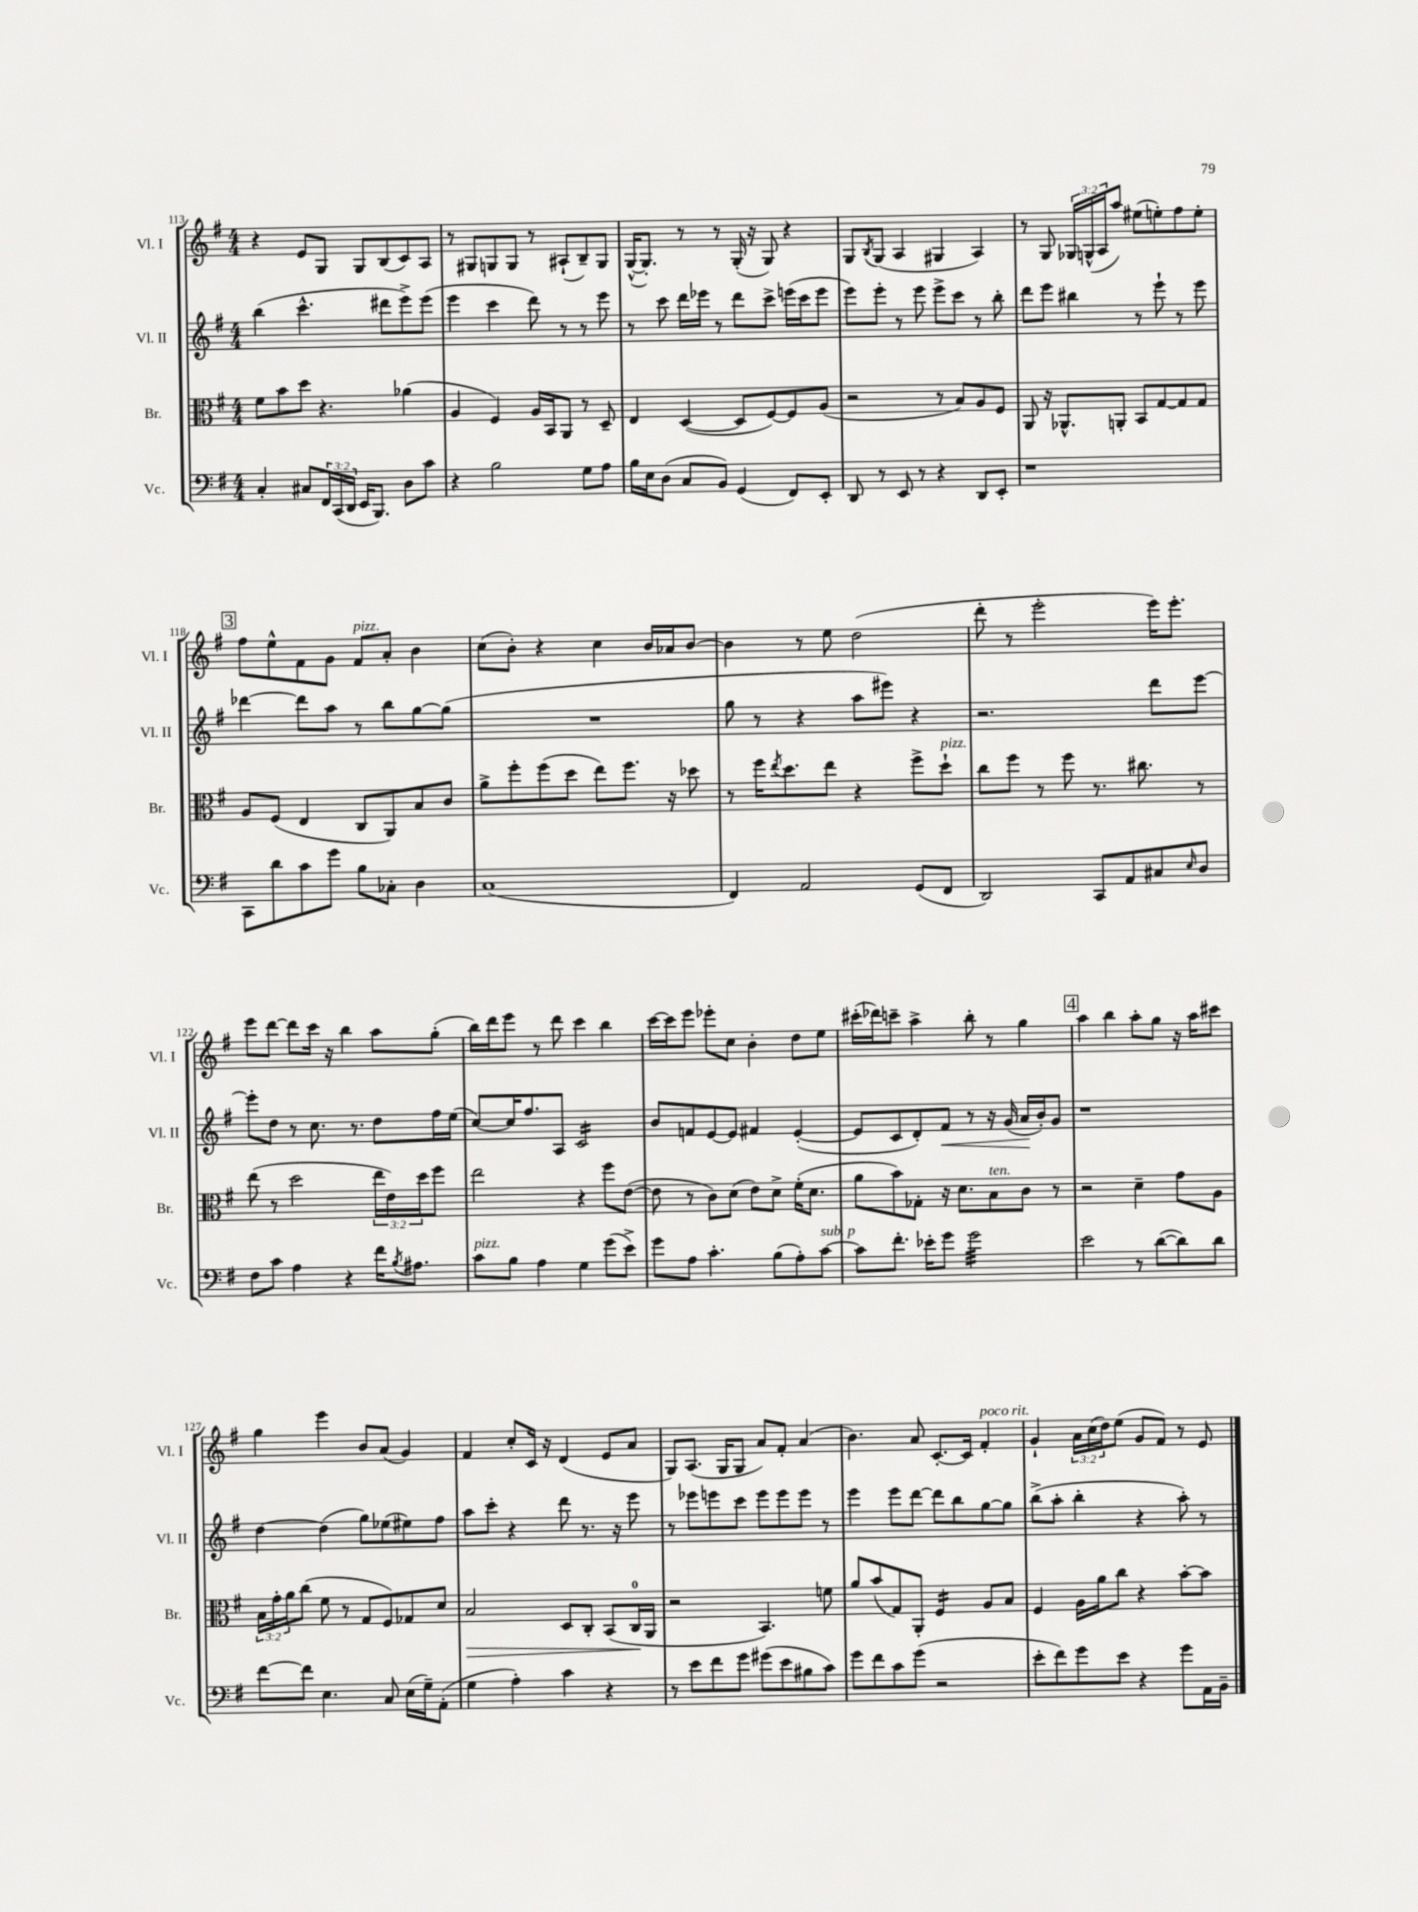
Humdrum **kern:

**kern	**kern	**dynam	**kern	**dynam	**kern
*part4	*part3	*part3	*part2	*part2	*part1
*staff4	*staff3	*staff3	*staff2	*staff2	*staff1
*I"Vc.	*I"Br.	*	*I"Vl. II	*	*I"Vl. I
*I'Vc.	*I'Br.	*	*I'Vl. II	*	*I'Vl. I
*clefF4	*clefC3	*	*clefG2	*	*clefG2
*k[f#]	*k[f#]	*	*k[f#]	*	*k[f#]
*M4/4	*M4/4	*	*M4/4	*	*M4/4
=113	=113	=113	=113	=113	=113
4C'/	8f#\L	.	(4bb\	.	4r
.	8b\	.	.	.	.
8C#X/L	8dd\J	.	4.ccc^^\	.	8e/L
24FF#/L	4.r	.	.	.	8G/J
(24CC/	.	.	.	.	.
24DD/JJ	.	.	.	.	.
16EE/KL	.	.	.	.	8G/L
8.BBB/J)	.	.	.	.	.
.	.	.	8ddd#X\L	.	(8B/
8D\L	(4a-X\	.	8eee^\)	.	8c/)
8c\J	.	.	(8eee\J	.	8A/J
=114	=114	=114	=114	=114	=114
4r	4A/	.	4eee\	.	8r
.	.	.	.	.	8G#X/L
2B\	4F#/)	.	4ccc\	.	8Gn/
.	.	.	.	.	8G/J
.	16A/LL	.	8ddd\)	.	8r
.	16BB/J	.	.	.	.
.	8AA/J	.	8r	.	(8A#X`/L
8G\L	8r	.	8r	.	8B~/)
8A\J	8D~/	.	8eee\	.	8G/J
=115	=115	=115	=115	=115	=115
16B\LL	4E/	.	8r	.	([16G^^/KL
16E\J	.	.	.	.	8.G'/J])
(8D\J	.	.	8ccc\	.	.
8C/L	([4D/	.	16ddd\LL	.	8r
.	.	.	16eee-X\JJ	.	.
8BB/J)	.	.	8r	.	8r
(4GG/	8D/L]	.	8ddd\L	.	(16G'/
.	.	.	.	.	16r
.	[8F#/)	.	8ccc^\J	.	8G/)
8FF#/L)	8F#/]	.	(16eeen\LL	.	4r
.	.	.	16ccc\J	.	.
8EE'/J	(8A/J	.	8eee\J	.	.
=116	=116	=116	=116	=116	=116
8DD/	2r	.	8eee\L)	.	8G/L
.	.	.	.	.	8qB/
8r	.	.	8eee'\J	.	(8G/J
8EE/	.	.	8r	.	4A/
8r	.	.	8eee\	.	.
4r	8r	.	8eee^\L	.	4G#X/
.	8B/L)	.	8ccc\J	.	.
8DD/L	8A/	.	8r	.	4A/)
8EE'/J	8F#/J	.	8bb'\	.	.
=117	=117	=117	=117	=117	=117
1r	8AA/	.	8ddd\L	.	8r
.	16r	.	8eee\J	.	8G/
.	8.AA-X^^/L	.	.	.	.
.	.	.	4bb#X\	.	24G-X/LL
.	.	.	.	.	(24Gn^^/
.	.	.	.	.	24A/J
.	8AAn'/J	.	.	.	8aa/J)
.	8BB/L	.	8r	.	(8ee#X\L
.	[8G/	.	8eee`\	.	8een'\)
.	8G/]	.	8r	.	8ff#\
.	8G/J	.	8eee\	.	8ee'\J
!!LO:LB:g=z
!!LO:REH:place=s1:t=3
=118	=118	=118	=118	=118	=118
8CC\L	8A/L	.	[4ddd-X\	.	8ff#\L
8d\	(8F#/J	.	.	.	8ee^^\
8c\	4E/	.	8ddd-\L]	.	8f#\
8g\J	.	.	8aa\J	.	8g\J
!	!	!	!	!	!LO:TX:a:i:t=pizz.
8B\L	8C/L	.	8r	.	8f#/L
8C-X'\J	8AA/)	.	8bb\L	.	8a'/J
4D\	8B/	.	[8gg\	.	4b\
.	8c/J	.	(8gg\J]	.	.
=119	=119	=119	=119	=119	=119
(1C	8a^\L	.	1r	.	(8cc\L
.	8ff#'\	.	.	.	8b'\J)
.	(8ff#\	.	.	.	4r
.	8dd\J	.	.	.	.
.	8ee\L)	.	.	.	4cc\
.	8.ff#\J	.	.	.	.
.	.	.	.	.	16b/LL
.	16r	.	.	.	16a-X/J
.	8dd-X\	.	.	.	[8b/J
=120	=120	=120	=120	=120	=120
4FF#/)	8r	.	8gg\	.	4b\]
.	16ff#\KL	.	8r	.	.
.	8qee/	.	.	.	.
.	8.dd\	.	.	.	.
2AA/	.	.	4r	.	8r
.	8ee\J	.	.	.	8ee\
.	4r	.	8aa\L	.	(2dd\
.	.	.	8eee#X\J)	.	.
(8GG/L	8ff#^\L	.	4r	.	.
!	!LO:TX:a:i:t=pizz.	!	!	!	!
8FF#/J	8dd`\J	.	.	.	.
=121	=121	=121	=121	=121	=121
2DD/)	8cc\L	.	2.r	.	8ddd'\
.	8ff#\J	.	.	.	8r
.	8r	.	.	.	2eee'\
.	8ff#\	.	.	.	.
8CC/L	8.r	.	.	.	.
8AA/	.	.	.	.	.
.	8.cc#X\	.	.	.	.
8C#X/	.	.	8ddd\L	.	16eee\KL)
.	.	.	.	.	8.eee'\J
16qqE/	.	.	.	.	.
8D/J	8r	.	[8eee\J	.	.
!!LO:LB:g=z
=122	=122	=122	=122	=122	=122
8F#\L	(8ee\	.	8eee'\L]	.	8eee\L
8c\J	8r	.	8dd\J	.	[8ddd\J
4A\	2dd\	.	8r	.	8ddd\L]
.	.	.	8.cc\	.	16ccc\Jk
.	.	.	.	.	16r
4r	.	.	.	.	4bb\
.	.	.	8.r	.	.
16f#\KL	24ee\LL	.	8dd\L	.	8aa\L
.	24e\)	.	.	.	.
8qB/	.	.	.	.	.
8.A#X\J	.	.	.	.	.
.	24dd\J	.	.	.	.
.	8ff#\J	.	16ff#\L	.	(8gg'\J
.	.	.	(16ee\JJ	.	.
=123	=123	=123	=123	=123	=123
!LO:TX:a:i:t=pizz.	!	!	!	!	!
8c\L	2ee\	.	[8cc/L)	.	16bb\LL)
.	.	.	.	.	16ddd\J
8B\J	.	.	16cc/K]	.	8eee\J
.	.	.	8.ff#/	.	.
4A\	.	.	.	.	8r
.	.	.	8A/J	.	8ddd\
*	*	*	*tremolo	*	*
4G\	4r	.	16c/LL	.	4ccc\
.	.	.	16c/	.	.
.	.	.	16c/	.	.
.	.	.	16c/	.	.
(8g\L	8ff#\L	.	16c/	.	4bb\
.	.	.	16c/	.	.
8e^\J)	([8e\J	.	16c/	.	.
.	.	.	16c/JJ	.	.
*	*	*	*Xtremolo	*	*
=124	=124	=124	=124	=124	=124
8g\L	8e\]	.	8b/L	.	[16ccc\LL
.	.	.	.	.	16ccc\J]
8A\J	8r	.	8fn/	.	8eee\J
4.c'\	8c\L)	.	[8e/	.	8eee-X'\L
.	(8d\J	.	8e/J]	.	8cc\J
.	8e\L)	.	4f#X/	.	4b'\
(8B\L	8d^\J	.	.	.	.
8A'\)	(16f#'\KL	.	([4e'/	.	8dd\L
.	8.d\J	.	.	.	.
!LO:TX:a:i:t=sub. p	!	!	!	!	!
[8c\J	.	.	.	.	8ee\J
=125	=125	=125	=125	=125	=125
8c\L]	8a\L	.	8e/L]	.	(16ccc#X'\LL
.	.	.	.	.	16ddd-X\J)
8.f#'\J	8b\)	.	8c/	.	8cccn~\J
.	8G-X'\J	.	8d'/)	.	4aa^\
16e-X'\KL	.	.	.	.	.
!	!	!	!	!LO:HP:b	!
8g\J	16r	.	8f#/J	<	.
.	8.d\L	.	.	.	.
*tremolo	*	*	*	*	*
32g\LLL	.	.	8r	.	8bb'\
32g\	.	.	.	.	.
32g\	.	.	.	.	.
32g\	.	.	.	.	.
!	!LO:TX:a:i:t=ten.	!	!	!	!
32g\	8B\	.	16r	.	8r
32g\	.	.	.	.	.
32g\	.	.	(16g/	.	.
32g\	.	.	.	.	.
32g\	8c\J	.	16a/LL	.	4gg\
32g\	.	.	.	.	.
32g\	.	.	16b'/J)	[	.
32g\	.	.	.	.	.
32g\	8r	.	8g/J	.	.
32g\	.	.	.	.	.
32g\	.	.	.	.	.
32g\JJJ	.	.	.	.	.
*Xtremolo	*	*	*	*	*
!!LO:REH:place=s1:t=4
=126	=126	=126	=126	=126	=126
2e\	2r	.	1r	.	4aa\
.	.	.	.	.	4bb\
8r	4d~\	.	.	.	8aa'\L
([8d\L	.	.	.	.	8gg\J
8d\])	8g\L	.	.	.	16r
.	.	.	.	.	16aa\KL
8d\J	8A\J	.	.	.	8ccc#X\J
!!LO:LB:g=z
=127	=127	=127	=127	=127	=127
[8f#\L	24B\LL	.	[4dd\	.	4gg\
.	24g'\	.	.	.	.
.	24a\J	.	.	.	.
8f#\J]	(8cc\J	.	.	.	.
4.E\	8f#\	.	(4dd\]	.	4eee\
.	8r	.	.	.	.
.	8G/L	.	8gg\L)	.	8b/L
8C/	8F#/)	.	(8ee-X\	.	(8a/J
(16E\LL	8G-X/	.	8ee#X\)	.	4g/)
16G~\J)	.	.	.	.	.
(8AA'\J	8d/J	.	8ff#\J	.	.
=128	=128	=128	=128	=128	=128
!	!	!LO:HP:b	!	!	!
4G\	2B/	>	8aa\L	.	4f#/
.	.	.	8ccc'\J	.	.
4A'\)	.	.	4r	.	8cc'/L
.	.	.	.	.	16c/Jk
.	.	.	.	.	16r
4c\	8D/L	.	8ddd\	.	(4d/
.	8C'/J	.	8.r	.	.
4r	(8BB/L	.	.	.	8e/L
.	.	.	16r	.	.
.	16C/L	.	8eee\	.	8a/J
.	16AA/JJ	]	.	.	.
=129	=129	=129	=129	=129	=129
8r	2r	.	8r	.	8G/L)
8e\L	.	.	8eee-X\L	.	(8.A/J
8f#\	.	.	8eeen\	.	.
.	.	.	.	.	16G/KL
8g\J	.	.	8ccc\J	.	8G/J
(8g#X\L	4.BB/)	.	8eee\L	.	8a/L)
8e\	.	.	8eee\	.	8f#'/J
8B#X\	.	.	8eee\J	.	(4a/
8c\J)	8fn\	.	8r	.	.
=130	=130	=130	=130	=130	=130
8g\L	8a/L	.	4eee\	.	4.b\)
8f#\	(8b/	.	.	.	.
8c\	8G/)	.	8eee\L	.	.
(8g\J	8AA'/J	.	[8ddd\J	.	8a/
*	*tremolo	*	*	*	*
2r	16F#/LL	.	8ddd\L]	.	[8.c'/L
.	16F#/	.	.	.	.
.	16F#/	.	8bb\	.	.
.	16F#/JJ	.	.	.	16c/Jk]
*	*Xtremolo	*	*	*	*
!	!	!	!	!	!LO:TX:a:i:t=poco rit.
.	8A/L	.	[8gg\	.	4f#'/
.	8B/J	.	8gg\J]	.	.
=131	=131	=131	=131	=131	=131
8e'\L	4F#/	.	(8bb^\L	.	4g`/
8f#\)	.	.	8aa'\J	.	.
8g\	16A\LL	.	4bb'\	.	24a\LL
.	.	.	.	.	(24cc\
.	16a\J	.	.	.	.
.	.	.	.	.	24dd\J)
8e\J	8cc\J	.	.	.	(8ee\J
4r	4r	.	4r	.	8g/L
.	.	.	.	.	8f#/J)
8g\L	[8b'\L	.	8aa'\)	.	8r
16AA\L	8b\J]	.	8r	.	8e/
16BB~\JJ	.	.	.	.	.
==	==	==	==	==	==
*-	*-	*-	*-	*-	*-
